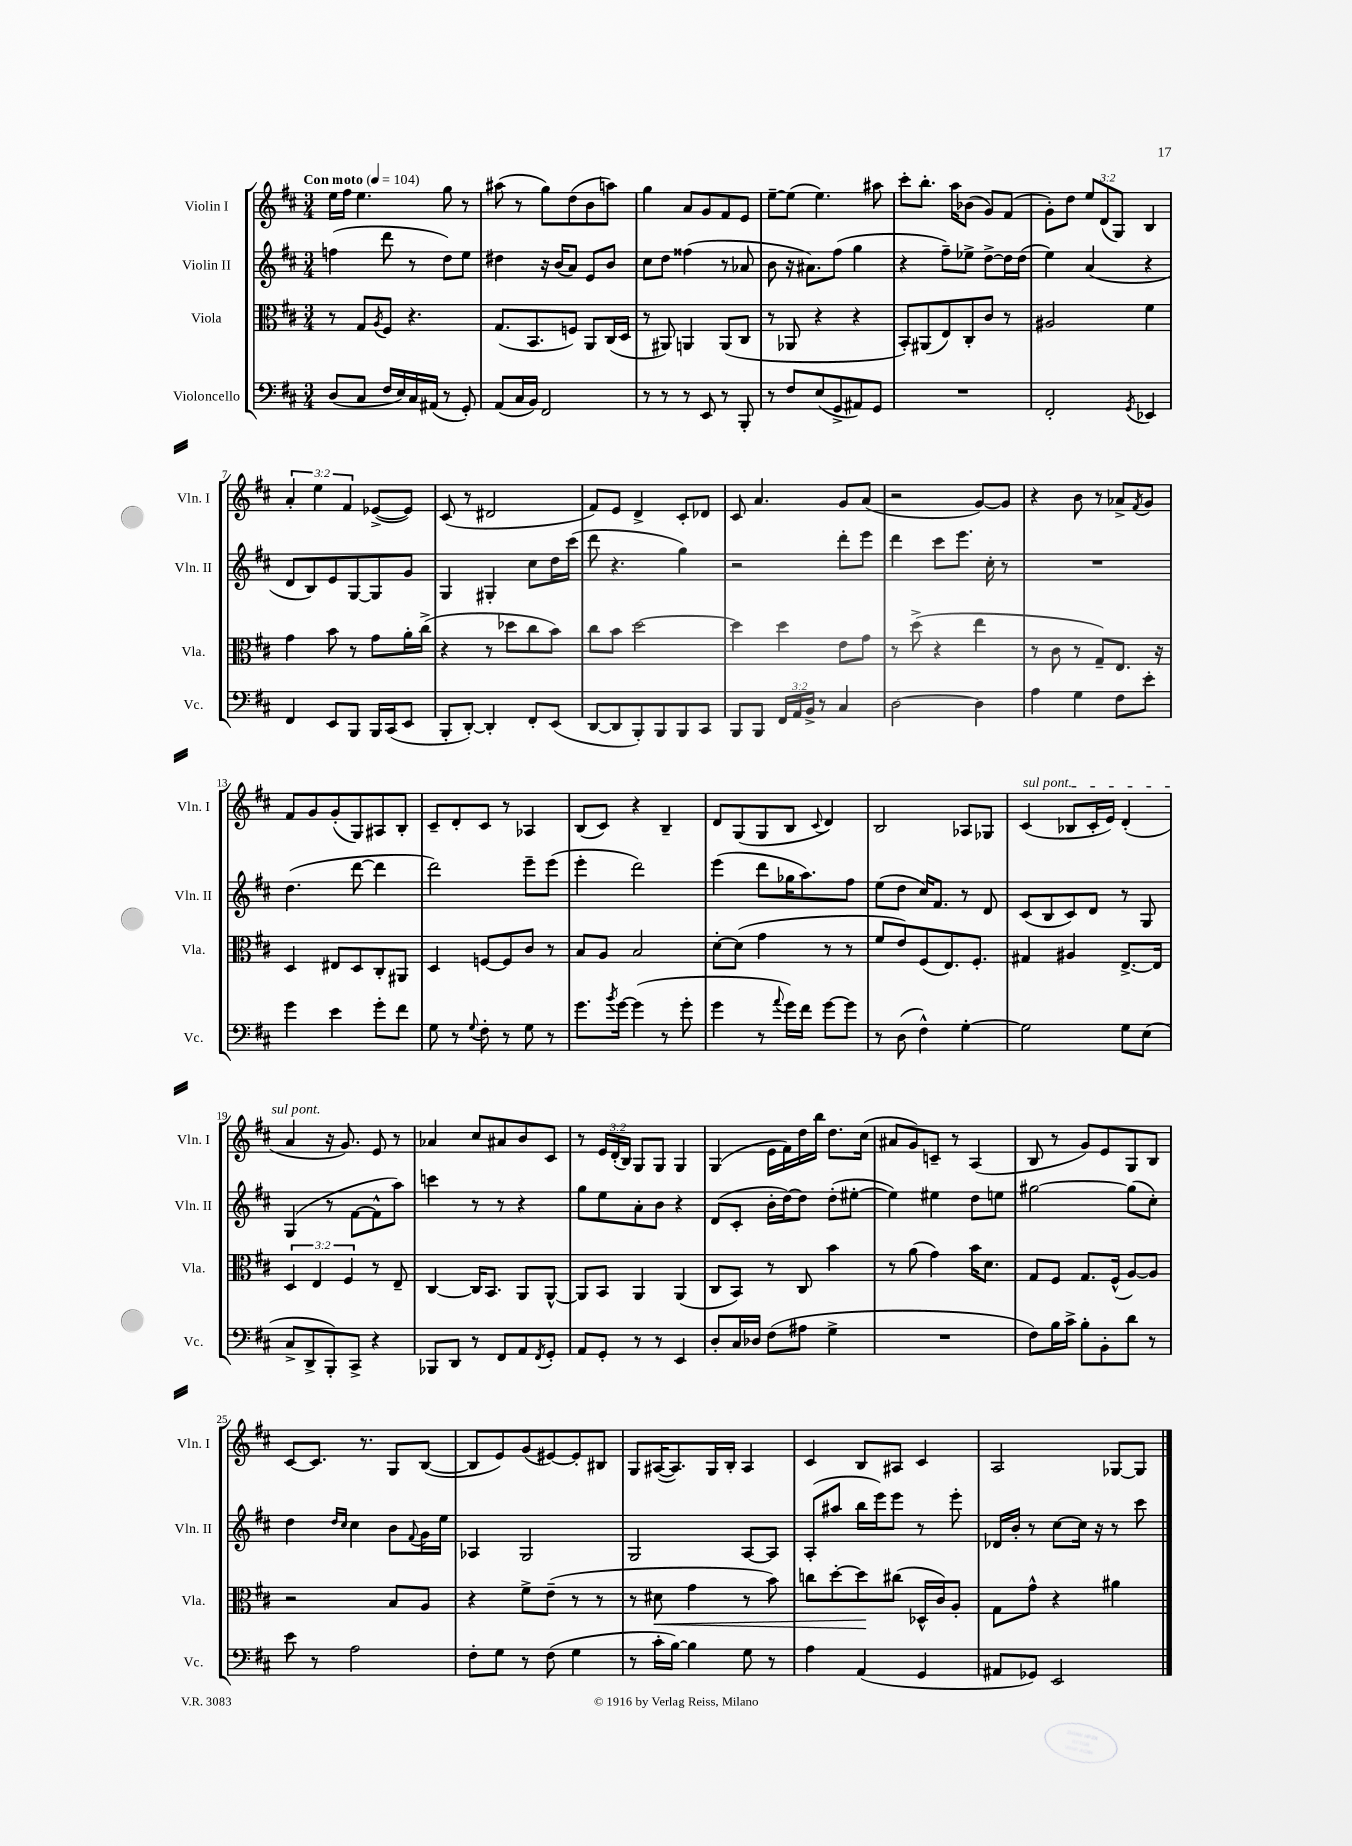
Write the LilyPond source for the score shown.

<<
\new StaffGroup <<
\new Staff = "s0" \with { instrumentName = "Violin I" shortInstrumentName = "Vln. I" } {
    \clef treble \key d \major \numericTimeSignature \time 3/4 \override Staff.TupletNumber.text = #tuplet-number::calc-fraction-text \tempo "Con moto" 4 = 104
    e''16 fis''16 e''4. g''8 r8 |
    ais''8( r8 g''8) d''8( b'8 a''8) |
    g''4 a'8 g'8 fis'8 e'8 |
    e''8~-- e''8( e''4.) ais''8 |
    cis'''8-. b''8.-. a''16 bes'8( g'8) fis'8( |
    g'8-.) d''8 \tuplet 3/2 { e''8 d'8( g8) } b4 |
    \tuplet 3/2 { a'4-. e''4 fis'4 } ees'8~->( ees'8) |
    cis'8( r8 dis'2 |
    fis'8) e'8 d'4-> cis'8-. des'8 |
    cis'8 a'4. g'8 a'8( |
    r2 g'8~) g'8 |
    r4 b'8 r8 aes'8-> \acciaccatura { fis'8 } g'8 |
    fis'8 g'8 g'8-.( g8) ais8 b8-. |
    cis'8-- d'8-. cis'8 r8 aes4 |
    b8( cis'8) r4 b4-- |
    d'8 g8( g8 b8 \appoggiatura { cis'8 } d'4) |
    b2 aes8 ges8 |
    \once \override TextSpanner.bound-details.left.text = \markup { \italic "sul pont." } cis'4\startTextSpan( bes8 cis'16-. e'16) d'4-.( |
    a'4\stopTextSpan r16 g'8.) e'8 r8 |
    aes'4 cis''8 ais'8 b'8 cis'8 |
    r8 \tuplet 3/2 { e'16 d'16-.( b16) } g8 g8 g4 |
    g4( e'16 fis'16) d''16 b''16 d''8. cis''16( |
    ais'8 g'8) c'8-- r8 a4( |
    b8 r8 g'8) e'8 g8 b8 |
    cis'8~ cis'8. r8. g8 b8~( |
    b8 e'8) g'8( eis'8~) eis'8-. bis8 |
    g8 ais16~( ais8.) g16 b16-. ais4 |
    cis'4 b8 ais8 cis'4 |
    a2 ges8~ ges8 \bar "|." |
}
\new Staff = "s1" \with { instrumentName = "Violin II" shortInstrumentName = "Vln. II" } {
    \clef treble \key d \major \numericTimeSignature \time 3/4
    f''4( d'''8 r8 d''8) e''8 |
    dis''4 r16 b'16( a'8) e'8 b'8 |
    cis''8 d''8 fisis''4( r8 aes'8 |
    b'8 r16 ais'8.) fis''8( g''4 |
    r4 fis''8--) ees''8-> d''8~-> d''16 d''16( |
    e''4) a'4( r4 |
    d'8 b8) e'8 g8~ g8 g'8 |
    g4 gis4-. cis''8 d''16 cis'''16( |
    d'''8 r4. g''4) |
    r2 d'''8-. e'''8 |
    d'''4 cis'''8 e'''8. cis''16-. r8 |
    R2. |
    d''4.( d'''8~ d'''4 |
    d'''2) e'''8-- e'''8( |
    e'''4-. d'''2) |
    e'''4( d'''8 ges''16 a''8.) fis''8 |
    e''8( d''8 cis''16) fis'8. r8 d'8 |
    cis'8( b8 cis'8) d'8 r8 g8 |
    g4( r8 fis'8~ fis'8-^ a''8) |
    c'''4 r8 r8 r4 |
    g''8 e''8 a'8-. b'8 r4 |
    d'8( cis'8-. b'16-. d''16~) d''8 d''8-.( eis''8~-. |
    eis''4) eis''4 d''8 e''8 |
    gis''2~ gis''8( cis''8-.) |
    d''4 \grace { d''16 cis''16 } cis''4 b'8 \appoggiatura { fis'8 } g'16 e''16 |
    aes4 g2 |
    g2 a8~ a8 |
    a8-.( ais''8 b''16 e'''16) e'''8 r8 e'''8-. |
    des'16 b'16-. r8 cis''8~ cis''16 r16 r8 cis'''8 \bar "|." |
}
\new Staff = "s2" \with { instrumentName = "Viola" shortInstrumentName = "Vla." } {
    \clef alto \key d \major \numericTimeSignature \time 3/4 \override Staff.TupletNumber.text = #tuplet-number::calc-fraction-text
    r8 g8 \acciaccatura { a8 } fis8 r4. |
    g8.( b,8. f8) a,8 cis16( d16 |
    r8 ais,8) a,4 a,8( cis8 |
    r8 aes,8 r4 r4 |
    b,8-.) ais,8( e8) cis8-. cis'8 r8 |
    ais2 fis'4 |
    g'4 b'8 r8 g'8 a'16-. cis''16->( |
    r4 r8 des''8 cis''8 b'8) |
    cis''8 b'8 d''2~ |
    d''4 d''4 e'8 g'8 |
    r8 d''8->( r4 e''4 |
    r8 cis'8 r8 g8--) e8. r16 |
    d4 eis8 d8 cis8-. ais,8 |
    d4 f8~ f8 cis'8 r8 |
    b8 a8 b2 |
    d'8~-. d'8( g'4 r8 r8 |
    fis'8 e'8) fis8( e8.) fis8.-. |
    gis4 ais4 e8.~-> e16 |
    \tuplet 3/2 { d4 e4 fis4 } r8 e8-- |
    cis4~ cis16 b,8. a,8 a,8~-^ |
    a,8 b,8 a,4 a,4( |
    cis8 b,8) r8 cis8 b'4 |
    r8 a'8( g'4) b'16 d'8. |
    g8 fis8 g8. fis16-^( a8~) a8 |
    r2 b8 a8 |
    r4 fis'8-> e'8--( r8 r8 |
    r8 dis'8\< g'4 r8 b'8) |
    c''8 d''8~-. d''8\! cis''8( des16-^ cis'16) a8-. |
    g8 g'8-^ r4 ais'4 \bar "|." |
}
\new Staff = "s3" \with { instrumentName = "Violoncello" shortInstrumentName = "Vc." } {
    \clef bass \key d \major \numericTimeSignature \time 3/4 \override Staff.TupletNumber.text = #tuplet-number::calc-fraction-text
    d8( cis8 fis16 e16) cis16 ais,16( r8 g,8-.) |
    a,8( cis16 b,16) fis,2 |
    r8 r8 r8 e,8 r8 b,,8-. |
    r8 fis8 e8( g,8-> ais,8) g,8 |
    R2. |
    fis,2-. \acciaccatura { g,8 } ees,4 |
    fis,4 e,8 b,,8 b,,16 cis,16( e,8 |
    b,,8-. d,8~-.) d,4-. fis,8-. e,8( |
    d,8~ d,8 b,,8-.) b,,8 b,,8 cis,8 |
    b,,8 b,,8 \tuplet 3/2 { fis,16 a,16 b,16-> } r8 cis4 |
    d2~ d4 |
    a4 g4 fis8 e'8-. |
    g'4 e'4 g'8-. fis'8 |
    g8 r8 \appoggiatura { g8 } fis8-. r8 g8 r8 |
    g'8. \acciaccatura { b'8 } g'16~ g'4( r8 g'8-. |
    g'4 r8 \appoggiatura { a'8 } g'16) fis'16 g'8~ g'8 |
    r8 d8( fis4-^) g4~-. |
    g2 g8 e8( |
    cis8-> d,8-> b,,8-.) cis,8-> r4 |
    bes,,8 d,8 r8 fis,8 a,8 \acciaccatura { fis,8 } g,8-. |
    a,8 g,8-. r8 r8 e,4 |
    d8-. cis16 des16 fis8( ais8 g4-> |
    R2. |
    fis8) b16 cis'16-> b8-. b,8-. d'8 r8 |
    e'8 r8 a2 |
    fis8-. g8 r8 fis8( g4 |
    r8 cis'16-. b16~) b4 g8 r8 |
    a4 a,4( g,4 |
    ais,8 ges,8) e,2 \bar "|." |
}
>>
>>
